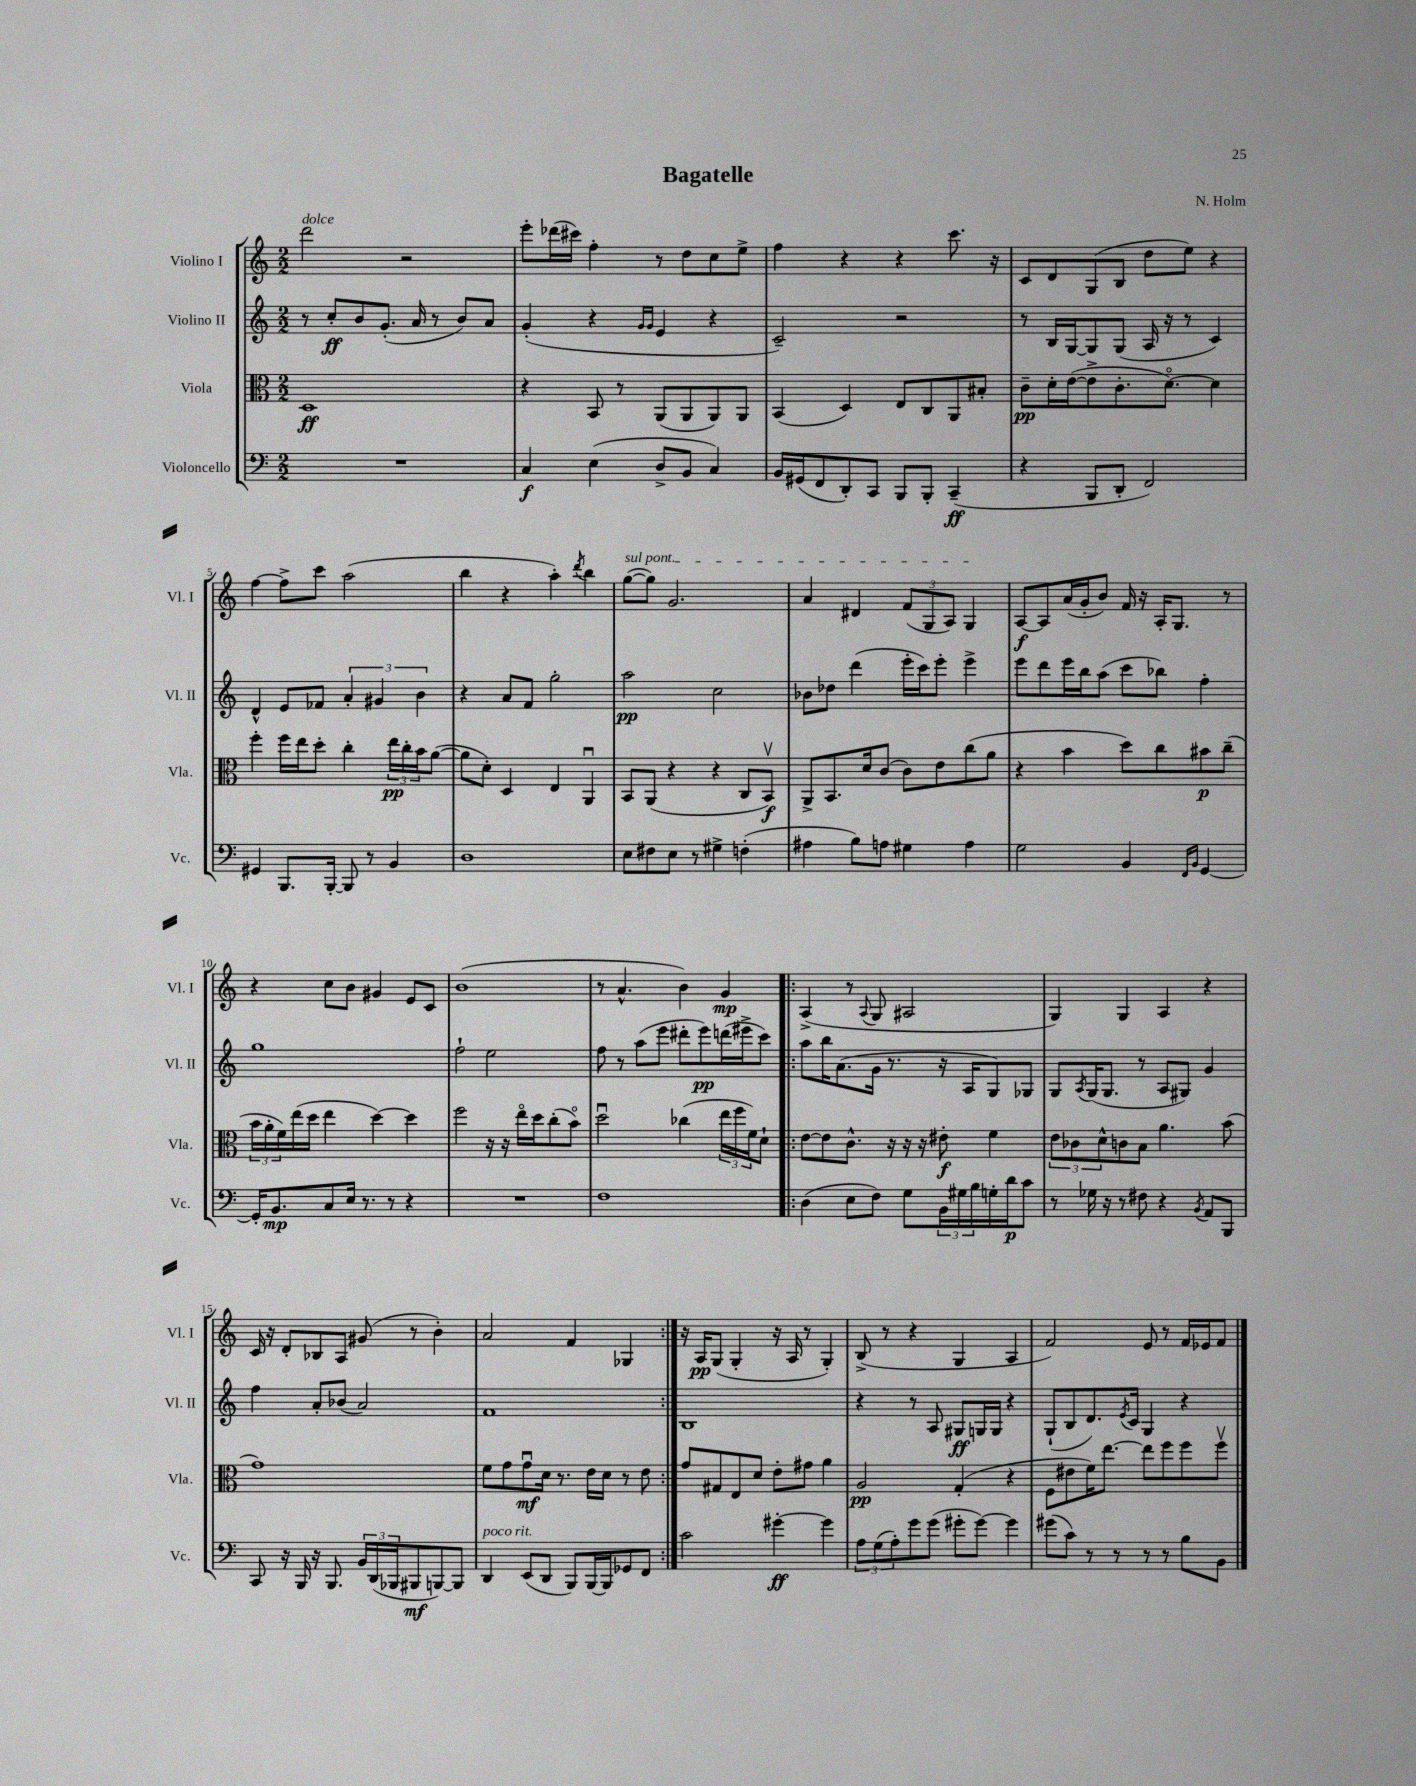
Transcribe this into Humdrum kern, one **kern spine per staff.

**kern	**kern	**kern	**kern
*staff4	*staff3	*staff2	*staff1
*clefF4	*clefC3	*clefG2	*clefG2
*k[]	*k[]	*k[]	*k[]
*M2/2	*M2/2	*M2/2	*M2/2
1r	1D	8r	2ddd
.	.	8cc'	.
.	.	8b	.
.	.	(8.g'	.
.	.	.	2r
.	.	16a	.
.	.	8r	.
.	.	8b)	.
.	.	8a	.
=	=	=	=
4C	4r	(4g'	8eee'
.	.	.	(16ddd-
.	.	.	16ccc#)
(4E	8BB	4r	4ff'
.	8r	.	.
.	.	16qqg	.
.	.	16qqg	.
8D^	(8AA	4e	8r
8BB	8AA	.	8dd
4C)	8AA)	4r	8cc
.	8AA	.	8ee^
=	=	=	=
16BB	(4BB	2c~)	4ff
(16GG#	.	.	.
8FF	.	.	.
8DD')	4D)	.	4r
8CC	.	.	.
8BBB	8E	2r	4r
8BBB'	8C	.	.
(4CC~	8AA	.	8.ccc
.	8B#'	.	.
.	.	.	16r
=	=	=	=
4r	8c~	8r	8c
.	16d'	16B	8d
.	([16e	[16G	.
8BBB	8e^]	8G]	(8G
8DD'	8.c'	(8G	8B
2FF)	.	16A	8dd
.	[8.do)	16r	.
.	.	8r	8ee)
.	4d]	4c)	4r
=	=	=	=
4GG#	4ff'	4d^^	[4ff
8.BBB	16ff	8e	8ff^]
.	16ee	.	.
.	8dd'	8f-	8ccc
[16BBB'	.	.	.
8BBB]	4cc'	6a'	(2aa
8r	.	.	.
.	.	6g#	.
4BB	24ee	.	.
.	24cc'	.	.
.	24b	6b	.
.	([8a	.	.
=	=	=	=
1D	8a]	4r	4bb
.	8d')	.	.
.	4D	8a	4r
.	.	8f	.
.	4E	2gg'	4aa')
.	.	.	8qddd
.	4AAu	.	4bb
=	=	=	=
8E	8BB	2aa	([8gg
8F#	(8AA	.	8gg])
8E	4r	.	2.g
8r	.	.	.
4G#^	4r	2cc	.
(4F'	8C	.	.
.	8BBv)	.	.
=	=	=	=
4A#	8AA^	8b-	4a
.	8.BB	8dd-	.
8B)	.	(4ddd	4d#
.	16d	.	.
8A	(8c	.	.
4G#	8c)	16eee'	(12f
.	.	16ccc)	.
.	.	.	12G
.	8e	8eee'	.
.	.	.	12A)
4A	(8cc	4eee^	4G
.	8a	.	.
=	=	=	=
2G	4r	8eee	[8A
.	.	8ddd	8A]
.	4b	16eee	(16a
.	.	16bb	16g'
.	.	(8aa	8b)
4BB	8dd)	8ccc	16f
.	.	.	16r
.	8cc	8bb-)	16A'
.	.	.	8.G
16qqFF	.	.	.
16qqBB	.	.	.
[4GG	8b#	4ff'	.
.	(8cc~	.	8r
=	=	=	=
16GG']	24b	1gg	4r
.	24a'	.	.
8.BB	.	.	.
.	24f)	.	.
.	(16ee	.	.
.	16dd	.	.
8C	4ee	.	8cc
16E	.	.	8b
8.r	.	.	.
.	[4dd)	.	4g#
8r	.	.	.
4r	4dd]	.	8e
.	.	.	8c
=	=	=	=
1r	2ff	2ff`	(1b
.	16r	2ee	.
.	16r	.	.
.	16eeo	.	.
.	16dd	.	.
.	(8cc'	.	.
.	8bo)	.	.
=	=	=	=
1F	2ddu	8ff	8r
.	.	8r	4.a^^
.	.	(8aa	.
.	.	8eee	.
.	(4cc-	8ddd#'	4b)
.	.	8eee)	.
.	24ee	(16ddd	4g
.	24ff	.	.
.	.	16eee#^	.
.	24f)	.	.
.	8d`	8ccc)	.
=!|:	=!|:	=!|:	=!|:
(4D	[8e	8aa	(4A^
.	8e]	16bb	.
.	.	(8.a	.
8E	8.c^^	.	8r
.	.	.	8qqA
8F)	.	16g	8G
.	16r	8.r	.
8G	16r	.	2A#
.	16r	.	.
24BB	8e#'	16r	.
24G#	.	.	.
.	.	16A	.
24B	.	.	.
16G'	4f	8G)	.
16d	.	.	.
8c	.	8G-	.
=	=	=	=
8r	12e	8G	4G)
.	12c-	.	.
.	.	8qA	.
16G-	.	(16G	.
.	12d^^	.	.
16r	.	8.G	.
8r	8c	.	4G
8F#	8B	8r	.
4r	4.a	8A	4A
.	.	8G#)	.
8qBB	.	.	.
8AA	.	4g	4r
8BBB	(8b	.	.
=	=	=	=
8CC	1g)	4ff	16c
.	.	.	16r
16r	.	.	8d'
16BBB	.	.	.
16r	.	8a'	8B-
8.BBB	.	.	.
.	.	(8b-	8A
24BB	.	2a)	(8g#
(24DD	.	.	.
24BBB-	.	.	.
8BBB#	.	.	8r
[8BBB)	.	.	4b')
8BBB]	.	.	.
=	=	=	=
4DD	8f	1f	2a
.	8g	.	.
(8EE	8gu	.	.
8DD	16d	.	.
.	8.r	.	.
8BBB)	.	.	4f
[16BBB	16e	.	.
16BBB]	16d	.	.
8GG-	8r	.	4G-
8FF	8e	.	.
=:|!	=:|!	=:|!	=:|!
2c	8g	1B	16r
.	.	.	16A
.	8G#	.	(8G
.	8E	.	4G'
.	8d	.	.
[4g#'	8e'	.	16r
.	.	.	16A
.	8g#	.	8r
4g#]	4a	.	4G')
=	=	=	=
12A	2A	4r	(8B^
(12G	.	.	.
.	.	.	8r
12A')	.	.	.
8g	.	8r	4r
(8g	.	8A	.
8g#'	(4G'	8G#	4G
[8g#)	.	16G	.
.	.	16G	.
4g#]	4r	4r	4A
=	=	=	=
(8g#	8F	(8G`	2f)
8c)	8e#	8B	.
8r	16f)	8.d)	.
.	[8.ee	.	.
8r	.	.	.
.	.	8qe	.
.	.	16c	.
8r	8ee]	4G	8e
8r	8ff	.	8r
8B	8ff	4r	16f
.	.	.	16e-
8BB	8ffv	.	8f
==	==	==	==
*-	*-	*-	*-
